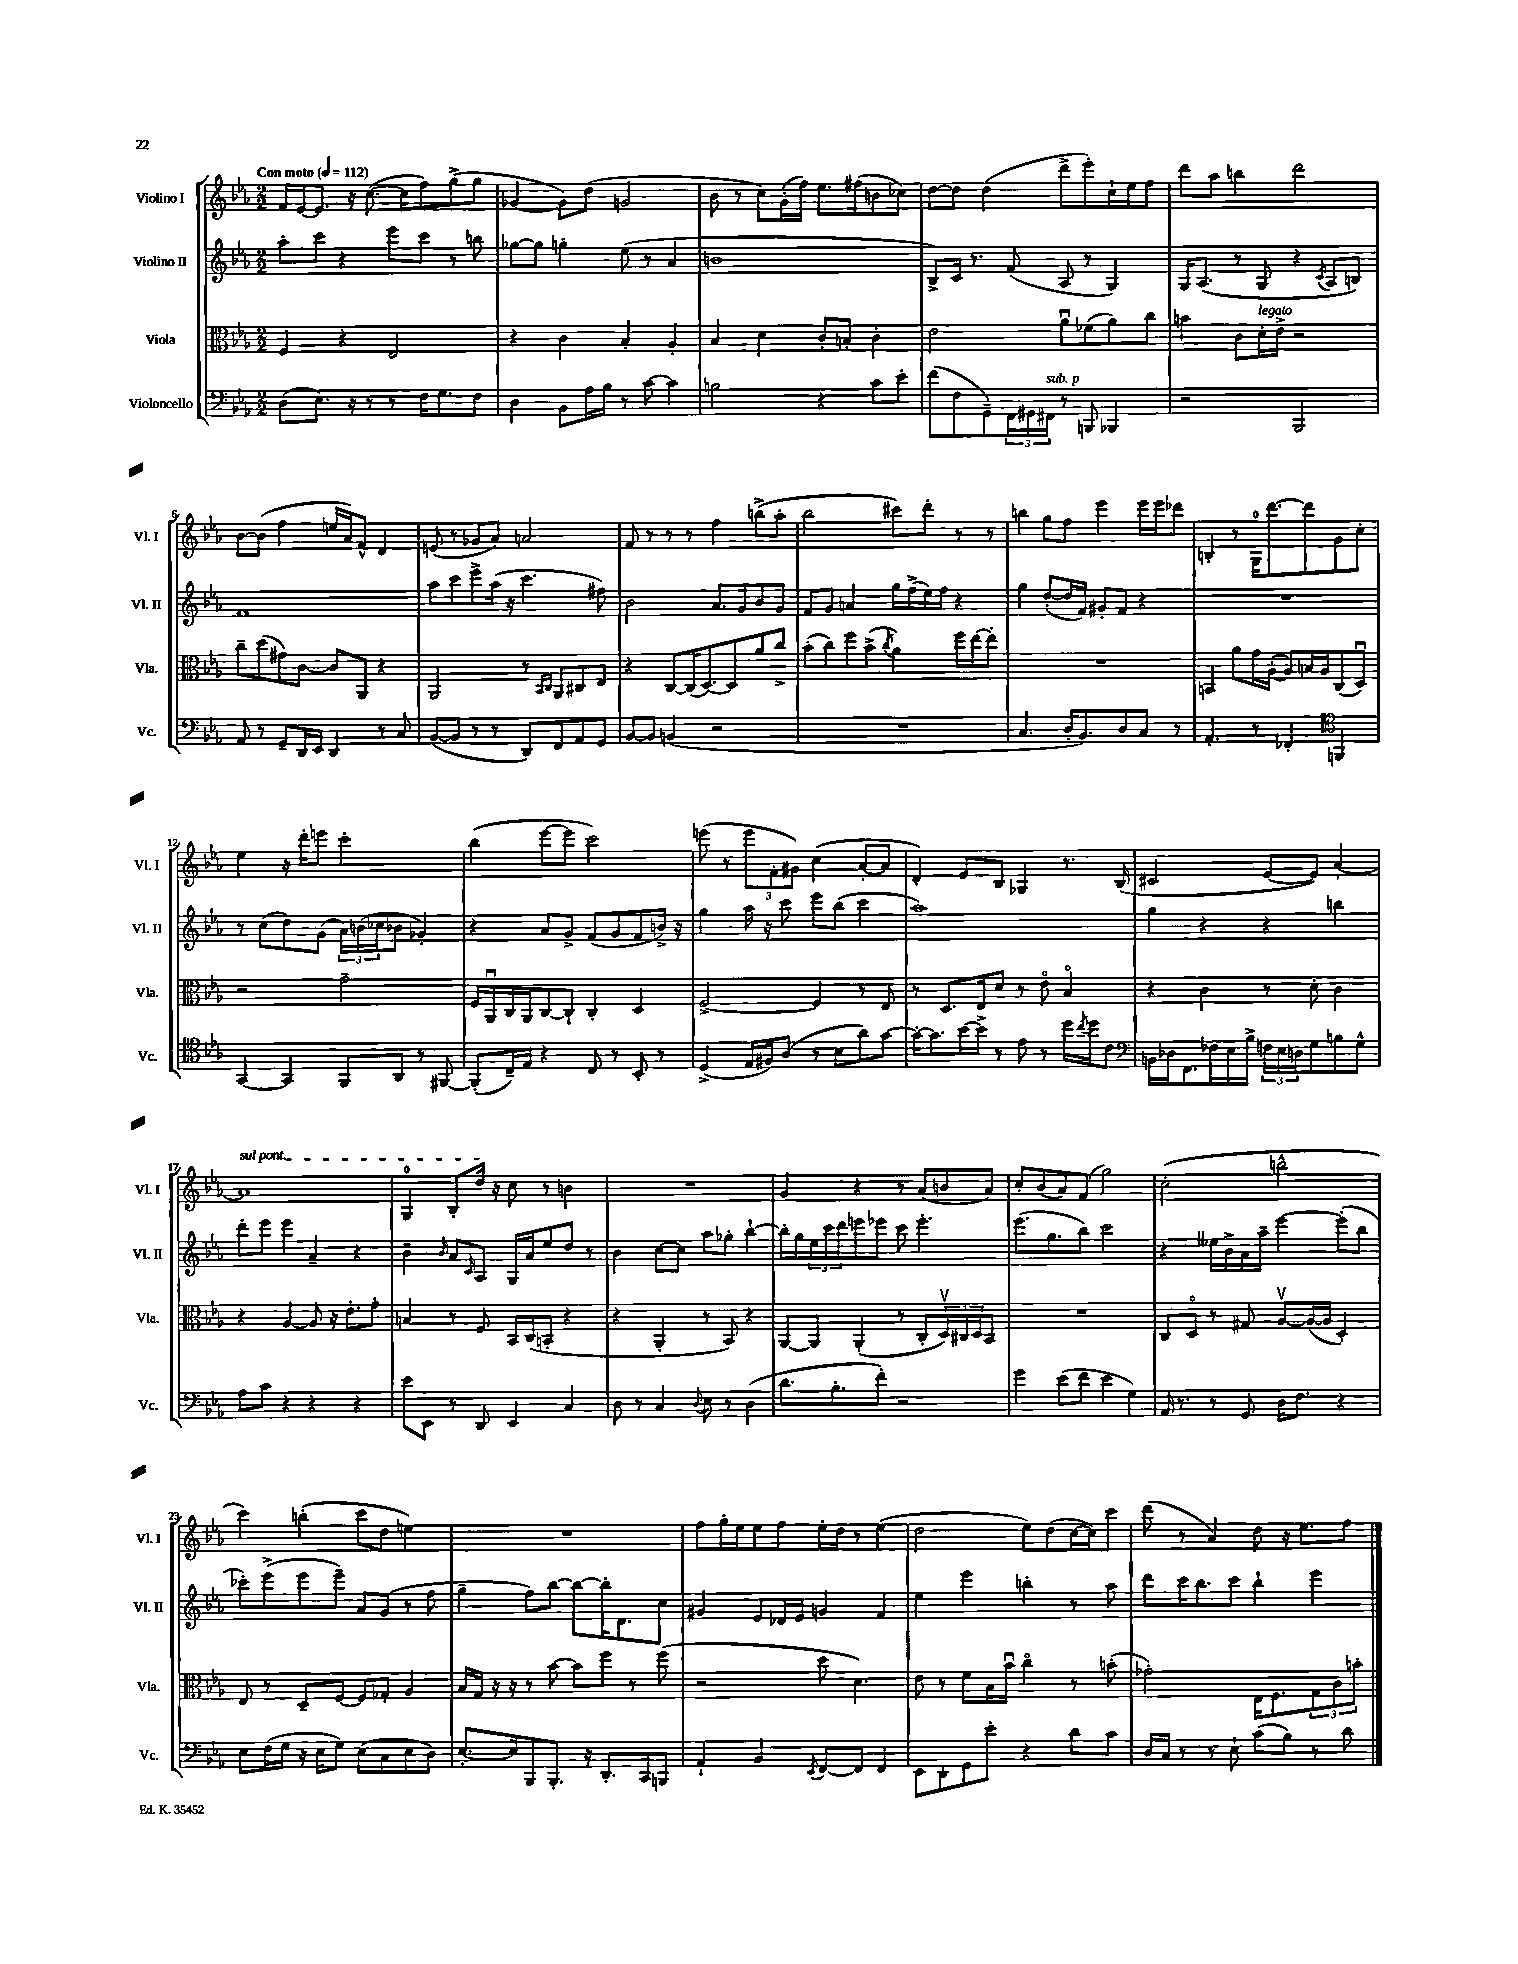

**kern	**kern	**kern	**kern
*part4	*part3	*part2	*part1
*staff4	*staff3	*staff2	*staff1
*I"Violoncello	*I"Viola	*I"Violino II	*I"Violino I
*I'Vc.	*I'Vla.	*I'Vl. II	*I'Vl. I
*clefF4	*clefC3	*clefG2	*clefG2
*k[b-e-a-]	*k[b-e-a-]	*k[b-e-a-]	*k[b-e-a-]
*M2/2	*M2/2	*M2/2	*M2/2
*MM112	*MM112	*MM112	*MM112
=1	=1	=1	=1
!	!	!	!LO:TX:a:B:t=Con moto
(8D\L	4F/	8aa-'\L	16f/LL
.	.	.	[16e-/J
8.E-\J)	.	8ccc\J	8.e-/J]
.	4r	4r	.
16r	.	.	16r
8r	.	.	([8.cc\
8r	2E-/	8eee-\L	.
.	.	.	16cc\KL]
16F\KL	.	8ccc\J	8ff\)
8.G\	.	.	.
.	.	8r	(8gg^\
8F\J	.	8bbn\	8gg\J
=2	=2	=2	=2
4D\	4r	[8gg-X\L	[4g-X/
.	.	8gg-\J]	.
8BB-\L	4c\	4ggn'\	8g-\L])
16A-\L	.	.	(8dd\J
16B-\JJ	.	.	.
8r	4B-'/	(8ee-\	2gn/
[8c\	.	8r	.
4c\]	4A-'/	4a-/	.
=3	=3	=3	=3
2Bn\	4B-/	1bn	8b-\
.	.	.	8r
.	4d\	.	8cc\L)
.	.	.	(16g'\L
.	.	.	16ff\JJ)
4r	8c'/L	.	8.ee-\L
.	8Bn'/J	.	.
.	.	.	(16ff#X\k
8c\L	4c'\	.	8bn\
8e-'\J	.	.	8cc-X\J)
=4	=4	=4	=4
(8f\L	2e-\	8B-^/L)	[8dd\L
8F\	.	16c/Jk	8dd\J]
.	.	8.r	.
8GG~\)	.	.	(4dd\
24FF\L	.	(8f/	.
24GG#X\	.	.	.
!LO:TX:a:i:t=sub. p	!	!	!
24FF#X\JJ	.	.	.
8r	8a-u\L	8A-/	8ddd^\L
8BBBn/	(8f-X\	8r	8eee-'\)
4BBB-X/	8a-\)	4G/)	16cc`\L
.	.	.	16ee-\J
.	8cc\J	.	8ff\J
=5	=5	=5	=5
2r	4bn\	16G/KL	8ddd\L
.	.	(8.A-/J	.
.	.	.	8aa-\J
.	8c\L	8r	4bbn\
!	!LO:TX:a:i:t=legato	!	!
.	16d'\L	8G/	.
.	16e-^\JJ	.	.
2BBB-/	2r	4r	2ddd\
.	.	8qc/	.
.	.	8A-/L	.
.	.	8Bn/J)	.
!!LO:LB:g=z
=6	=6	=6	=6
8AA-/	8cc~\L	1f	[8b-\L
8r	(8dd\	.	(8b-\J]
8GG~/L	8g#X\)	.	4ff\
16DD/L	[8c\J	.	.
16EE-/JJ	.	.	.
4DD/	8c/L]	.	16een/LL
.	.	.	16a-/J)
.	8AA-/J	.	8f^^/J
8r	4r	.	4d/
8C/	.	.	.
=7	=7	=7	=7
([8BB-/L	2AA-/	8aa-\L	(8en/
8BB-/J]	.	8ccc\	8r
8r	.	8eee-^\	8g-X/L
8r	.	(16aa-\Jk	8a-/J)
.	.	16r	.
8DD/L)	8r	4.ccc\	2an/
.	16qqBB-/LL	.	.
.	16qqC/JJ	.	.
8FF/	8AA-/L	.	.
8AA-/	8C#X/	.	.
8GG/J	8E-/J	8ff#X\)	.
=8	=8	=8	=8
[8BB-/L	4r	2b-\	8f/
8BB-/J]	.	.	8r
(4BBn/	[8C/L	.	8r
.	(16C/K]	.	8r
.	[8.D/)	.	.
2r	.	8.a-/L	4ff\
.	8D/]	.	.
.	.	16g/k	.
.	8a-/	8b-/	(8bbn^\L
.	8cc^/J	8g/J	8aa-'\J
=9	=9	=9	=9
1r	(8b-'\L	8f/L	2bb-\
.	8cc\)	8g/J	.
.	8ff\	4an/	.
.	(8b-^\J	.	.
.	8qcc/	.	.
.	4a-\)	16gg\LL	8ccc#X\L)
.	.	(16ff^\	.
.	.	16ee-\)	8ddd'\J
.	.	16ff\JJ	.
.	16ff\LL	4r	8r
.	[16ee-\J	.	.
.	8ee-'\J]	.	8r
=10	=10	=10	=10
4.C/	1r	4gg\	4bbn\
.	.	([8dd'/L	8gg\L
16D'/KL	.	16dd/L]	8ff\J
8.BB-/)	.	16f/JJ)	.
.	.	8g#X'/L	4eee-\
8D/	.	8f/J	.
8C/J	.	4r	16eee-\LL
.	.	.	16eee-\J
8r	.	.	8ddd-X\J
=11	=11	=11	=11
4.AA-'/	4BBn/	1r	4Bn'/
.	8a-\L	.	8r
8r	16g\L	.	16G\KL
.	([16A-'\JJ	.	[8.ddd\
4FF-X'/	8A-/L])	.	.
.	16Bn/L	.	8ddd\]
.	16A-/J	.	.
*clefC4	*	*	*
4FFn/	(8C/	.	8g\
.	8Du/J)	.	8cc'\J
!!LO:LB:g=z
=12	=12	=12	=12
[4GG/	2r	8r	4ee-\
.	.	(8cc\L	.
4GG/]	.	8dd\)	16r
.	.	.	16ddd'\KL
.	.	(8g\J	8eeen\J
8FF/L	2g~\	24a-\LL)	2ccc'\
.	.	(24bn\	.
.	.	24cc-X\J	.
8AA-/J	.	8b-X\J	.
8r	.	4g-X'/)	.
[8FF#X/	.	.	.
=13	=13	=13	=13
(8FF#'/L]	16F/LL	4r	(4bb-\
.	16AA-u/	.	.
16C~/L)	16C/	.	.
16E-/JJ	16AA-/J	.	.
4r	[8C/	8a-/L	[8eee-\L
.	8C`/J]	8g^/J	8eee-\J]
8C/	4C'/	(8f/L	2ccc\)
8r	.	8g/	.
8BB-'/	4D/	8f/	.
8r	.	16bn^/Jk)	.
.	.	16r	.
=14	=14	=14	=14
(4D^/	[2F^/	4gg\	(8eeen\
.	.	.	8r
16E-/LL	.	16aa-\	12eee\L
16F#X/J)	.	16r	.
.	.	.	12f'\
(8A-/J	.	8ccc\	.
.	.	.	12g#X\J)
8r	4F/]	8eee-\L	(4cc\
8B-\L	.	(8bb-\J	.
8a-\)	8r	4ccc\	[8a-'/L
[8g\J	8E-/	.	8a-/J]
=15	=15	=15	=15
16g'\KL_	8r	1aa-)	4d'/)
8.g\]	.	.	.
.	8.D/L	.	.
[16b-\L	.	.	8e-/L
16b-^\JJ]	16E-/k	.	.
8r	8d/J	.	8B-/J
8e-\	8r	.	4G-X/
8r	8e-\	.	.
16dd\LL	4B-/	.	8.r
8qcc/	.	.	.
16dd\J	.	.	.
8c\J	.	.	.
.	.	.	(16B-/
=16	=16	=16	=16
*clefF4	*	*	*
16BBn\LL	4r	4gg\	2c#X/
16D-X\J	.	.	.
8.FF\	.	.	.
.	4c\	4r	.
16F-X\L	.	.	.
16E-\	.	.	.
16B-^\JJ	.	.	.
24Fn\LL	8r	4r	[8e-/L
24E-\	.	.	.
24Dn\J	.	.	.
8G\	8d'\	.	8e-/J])
8Bn\	4c\	4bbn\	[4a-'/
8G^^\J	.	.	.
!!LO:LB:g=z
=17	=17	=17	=17
!	!	!	!LO:TX:a:i:t=sul pont.
8A-\L	4r	8ddd'\L	1a-]
8c\J	.	8eee-\J	.
4r	[4A-/	4eee-\	.
4r	8A-/]	4a-~/	.
.	16r	.	.
.	8.e-'\L	.	.
4r	.	4r	.
.	8g'\J	.	.
=18	=18	=18	=18
8e-\L	4Bn/	4b-~\	4G/
8EE-\J	.	.	.
.	.	16qqb-/	.
8r	8r	8a-/L	8B-'/L
.	.	16qqc/	.
8DD/	8F/	8A-/J	16dd/Jk
.	.	.	16r
4EE-/	16BB-/LL	16G/LL	8cc\
.	(16C/J	16a-/J	.
.	8BBn'/J	8ee-/	8r
4C/	4r	8dd/J	4bn\
.	.	8r	.
=19	=19	=19	=19
8D\	4r	4b-\	1r
8r	.	.	.
4C/	4AA-'/	[8cc\L	.
.	.	8cc\J]	.
8qqD/	.	.	.
8E-\	8r	8aa-\L	.
8r	8BB-/)	8gg-X'\J	.
(4D\	4r	[4bb-`\	.
=20	=20	=20	=20
8.d\L	[8AA-/L	16bb-'\LL]	4g/
.	.	16gg\	.
.	8AA-/J]	24ee-\	.
.	.	24ccc\	.
8.B-'\	.	.	.
.	.	24ddd\J	.
.	(4AA-'/	8eeen\	4r
8f'\J)	.	8eee-X\J	.
2r	8r	8ccc\	8r
.	8C'/L	4.eee-'\	(8a-/L
.	24Dv/L)	.	8bn/
.	24C#X/	.	.
.	24D/J	.	.
.	8BB-/J	.	8a-/J)
=21	=21	=21	=21
4g\	1r	(8.eee-\L	8cc'/L
.	.	.	(8b-/
.	.	8.gg\	.
(8e-\L	.	.	8a-/)
8f\J	.	8bb-\J)	(8f/J
4e-\	.	2ccc\	2gg\)
4G\)	.	.	.
=22	=22	=22	=22
16AA-/	8C/L	4r	(2cc'\
8.r	.	.	.
.	8D/J	.	.
8r	8r	16ee--X\LL	.
.	.	16b-^\	.
8GG/	8G#X/	16a-\	.
.	.	16aa-~\JJ	.
16D\KL	[8A-v/L	[4eee-\	2bbn^^\
8.F\J	.	.	.
.	(16A-/L_	.	.
.	16A-/JJ]	.	.
4r	4D'/)	(8eee-'\L]	.
.	.	8bb-\J	.
!!LO:LB:g=z
=23	=23	=23	=23
8E-\L	8E-/	8ccc-X'\L)	4ccc\)
(16F\L	8r	(8eee-^\	.
16G\JJ	.	.	.
16r	8D~/L	8eee-\	(4bbn'\
16E-\KL	.	.	.
8G\J)	[8F/J	8eee-~\J)	.
(8E-\L	8F/L]	8a-/L	8ccc\L
8C\	8G-X'/J	(8g/J	8dd\J
8E-\	4A-/	8r	4een\)
8D\J)	.	8ff\	.
=24	=24	=24	=24
[8.E-'/L	16B-/LL	4gg~\	1r
.	16G/JJ	.	.
.	16r	.	.
16E-/k]	16r	.	.
8BBB-/	8r	8ff\L)	.
8.BBB-'/J	[8b-\	[8bb-\J	.
.	8b-\L]	8bb-\L_	.
16r	.	.	.
8.DD'/L	8ff\J	16bb-'\K]	.
.	.	8.d\	.
.	8r	.	.
16CC/k	.	.	.
8BBBn/J	(8ff\	8cc\J	.
=25	=25	=25	=25
4AA-`/	2r	4g#X/	8ff\L
.	.	.	16gg'\L
.	.	.	16ee-\J
4BB-/	.	8e-/L	8ee-\
.	.	16d-X/L	8ff\J
.	.	16e-/JJ	.
8qEE-/	.	.	.
[8FF/L	8dd\	4gn/	16ee-'\LL
.	.	.	16dd\JJ
8FF/J]	4.d\)	.	8r
4FF/	.	4f/	(4ee-\
=26	=26	=26	=26
8EE-\L	8e-\	4ee-\	2dd\
8DD'\	8r	.	.
8GG\	8f\L	4eee-\	.
8e-'\J	16B-\L	.	.
.	16b-u\JJ	.	.
4r	4cc\	4bbn'\	8ee-\L)
.	.	.	(8dd\
8d\L	8r	8r	[16cc\L
.	.	.	16cc\J])
8c\J	(8bn'\	8aa-\	8ccc\J
=27	=27	=27	=27
16D/LL	2g-X'\)	8ddd\L	(8ddd\
16C/JJ	.	.	.
8r	.	16ccc\K	8r
.	.	8.bb-\	.
8r	.	.	4a-/)
8E-`\	.	8ccc\J	.
(8c\L	16E-\KL	4bb-`\	8dd\
.	8.F\	.	.
8B-\J)	.	.	16r
.	.	.	8.ee-\L
8r	12G\	4eee-\	.
.	12c\	.	.
8d\	.	.	8ff\J
.	12bn'\J	.	.
==	==	==	==
*-	*-	*-	*-
